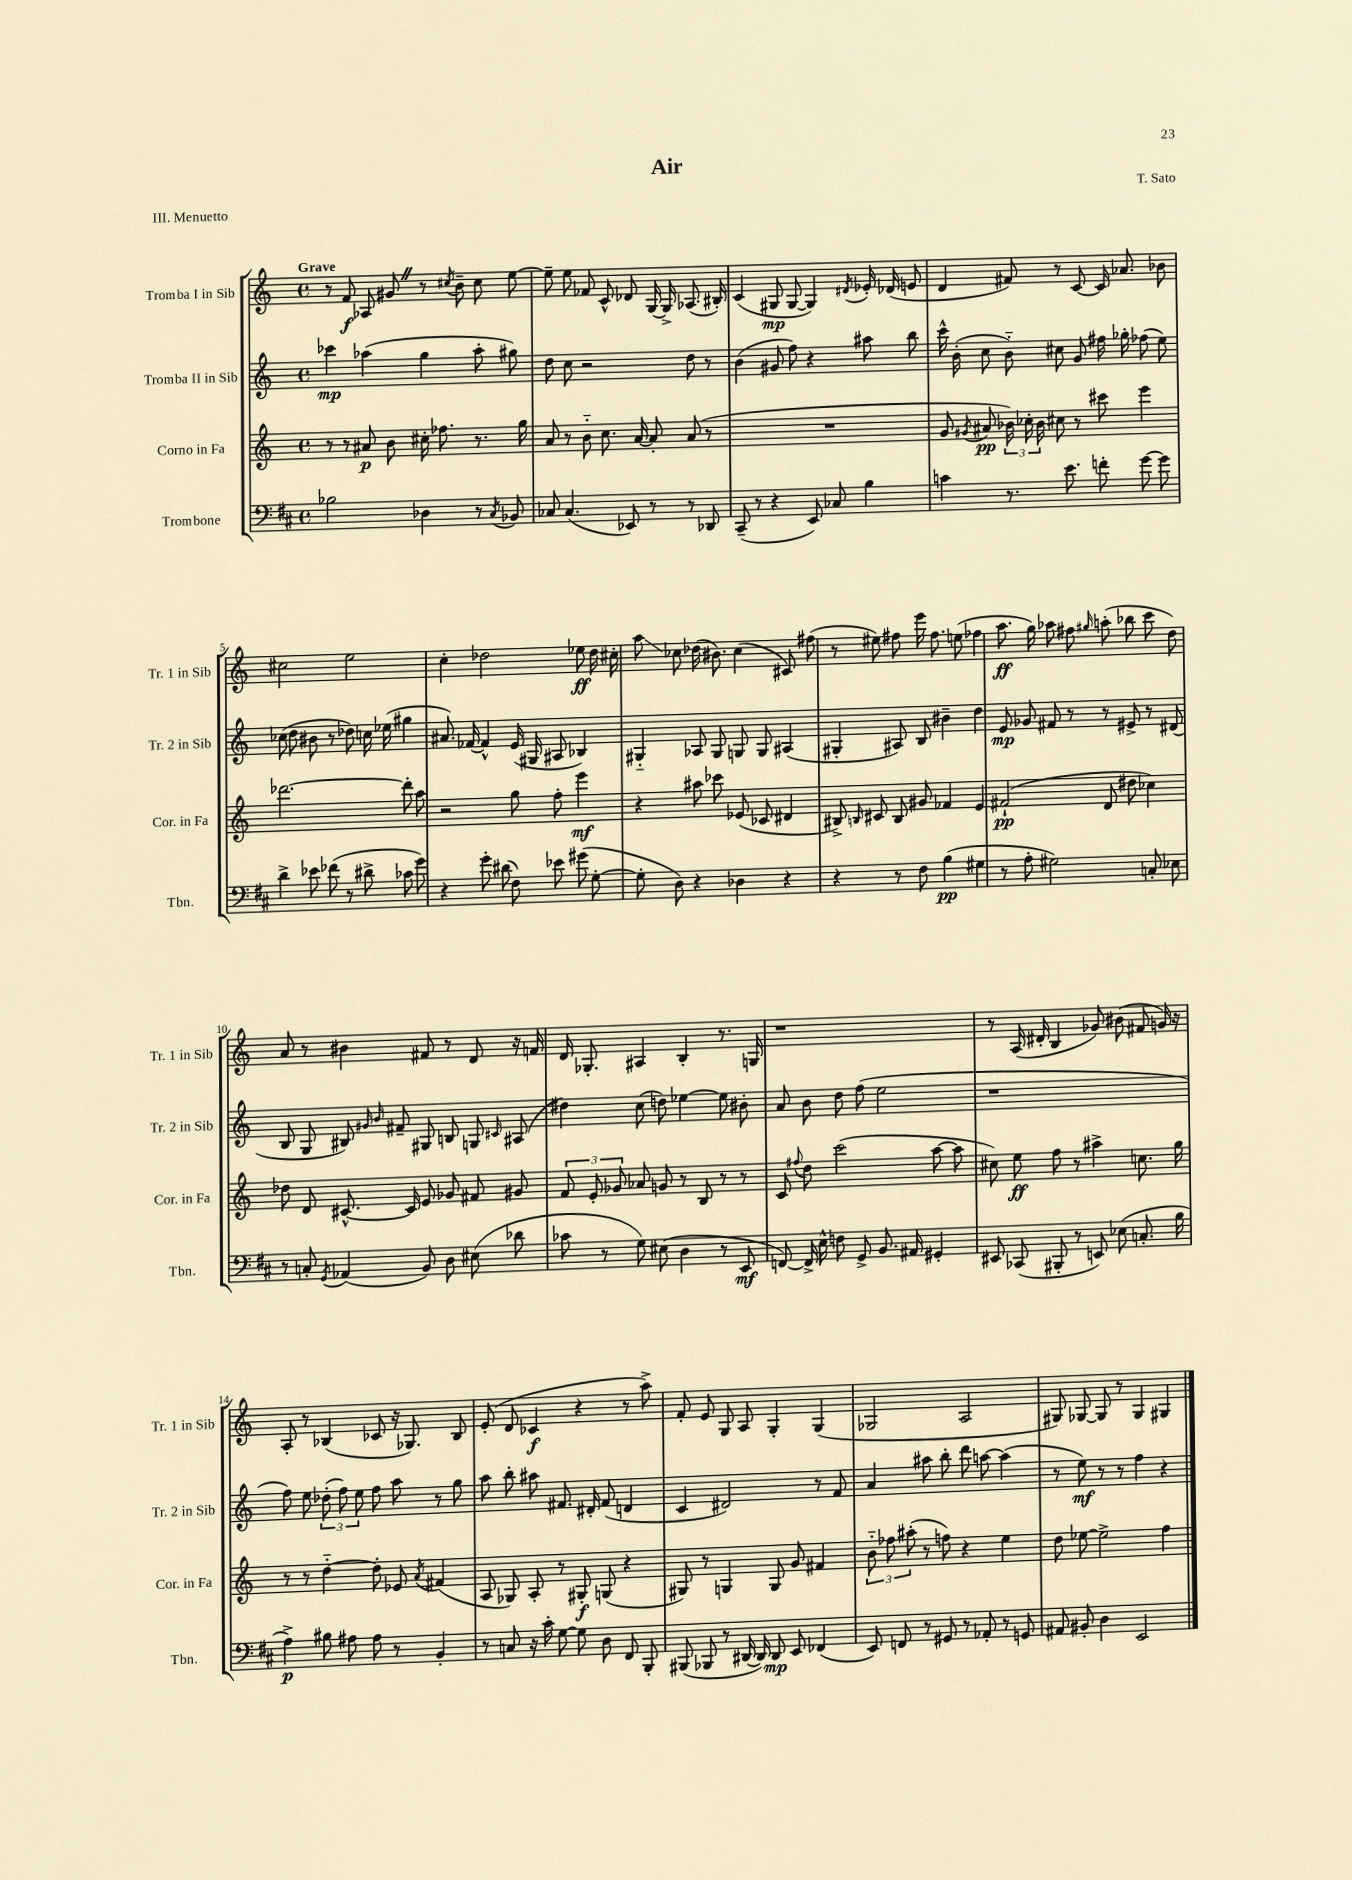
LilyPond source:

\header { title = "Air" composer = "T. Sato" piece = "III. Menuetto" }
<<
\new StaffGroup <<
\new Staff = "s0" \with { instrumentName = "Tromba I in Sib" shortInstrumentName = "Tr. 1 in Sib" } {
    \clef treble \key c \major \defaultTimeSignature \time 4/4 \tempo "Grave"
    \autoBeamOff r8 f'8\f aes8 gis'8 \once \override BreathingSign.text = \markup { \musicglyph "scripts.caesura.straight" } \breathe r8 \acciaccatura { cis''8 } b'8-- cis''8 e''8~ |
    e''8-- e''8 fes'8 c'8-^ des'8 g16~ g16-> aes8.( bis16-.) |
    c'4( gis8\mp gis8~ gis4) \acciaccatura { dis'8 } ees'16-. des'16( e'8 |
    d'4 fis'8) r8 c'8~ c'16 aes'8. bes'8 |
    cis''2 e''2 |
    c''4-. des''2 ees''8\ff des''16 cis''16-. |
    a''8\glissando ces''8 des''16( bis'8.) ces''4( cis'8) fis''8( |
    r8 eis''8) fis''8 e'''16 fis''8. e''8( fes''4 |
    a''8.\ff g''16) aes''8 fis''8 \grace { gis''16 } a''8-.( bes''8 c'''8 d''8) |
    a'8 r8 bis'4 fis'8 r8 d'8 r16 f'16 |
    d'16 ges8.-. ais4 b4-. r8. g16 |
    r1 |
    r8 a16( dis'16-. b4 ges'8) bis'8( fis'8 g'16) r16 |
    a8-. r8 bes4( ces'8 r16 ges8.) bes8 |
    e'8-.( d'8 ces'4\f r4 r8 a''8->) |
    f'8-. e'8 g8 a8 g4-. g4( |
    ges2 a2 |
    gis8) ges8~ ges8 r8 ges4 gis4 \bar "|." |
}
\new Staff = "s1" \with { instrumentName = "Tromba II in Sib" shortInstrumentName = "Tr. 2 in Sib" } {
    \clef treble \key c \major \defaultTimeSignature \time 4/4
    \autoBeamOff ces'''4\mp aes''4( g''4 aes''8-. gis''8) |
    d''8 c''8 r2 d''8 r8 |
    b'4( gis'8 f''8) r4 ais''8 b''8 |
    c'''16-^ b'16-.( c''8 b'8-_) cis''8 g'8 fis''16 ges''16-. fes''8( e''8) |
    ces''8( d''8 bis'8 r8 des''8) c''16 ees''16( gis''4 |
    ais'8.) fes'16~ fes'4-^ e'16( gis16 ais8 bes4) |
    gis4-_ aes8 gis8 g8 g8 ais4( |
    gis4-. ais8) b8 bis'4-- d''4 |
    e'8\mp ges'8 fis'8 r8 r8 eis'8-> r8 dis'8( |
    b8 g8 bis8) \grace { gis'16 b'16 } fis'8-- gis8 b8 g8 \grace { cis'16 } ais8( |
    dis''4) c''8( d''8) ees''4~ ees''8 bis'8-. |
    a'8 b'8 d''8 f''8( e''2 |
    r1 |
    f''8) e''8 \tuplet 3/2 { des''8-.( f''8) e''8 } f''8 a''8 r8 g''8 |
    a''8 b''8-. ais''8 fis'8. dis'16-. fis'8( d'4 |
    c'4 dis'2) r8 f'8 |
    a'4 ais''8 b''8-. d'''8 a''8~ a''4( |
    r8 e''8\mf) r8 r8 f''4 r4 \bar "|." |
}
\new Staff = "s2" \with { instrumentName = "Corno in Fa" shortInstrumentName = "Cor. in Fa" } {
    \clef treble \key c \major \defaultTimeSignature \time 4/4
    \autoBeamOff r8 r8 ais'8\p b'8 cis''16-. fes''8. r8. g''16 |
    a'8 r8 b'8-_ c''8. a'16~ a'8-. a'8( r8 |
    R1 |
    g'8 \acciaccatura { gis'8 } ais'8\pp \tuplet 3/2 { bes'16) ces''16-. bes'16 } cis''8 r8 cis'''8 e'''4 |
    des'''2.~ des'''8-. a''8 |
    r2 g''8 f''8-. e'''4\mf |
    r4 ais''8 ces'''8 ees'8( ces'8 dis'4 |
    bis8->) \grace { b16 } cis'8 b8 gis'8 fes'4 e'4 |
    fis'2-!\pp( d'8 dis''8 ces''4) |
    des''8 d'8 cis'8.~-^ cis'16 e'8 ges'8 fis'8 gis'8 |
    \tuplet 3/2 { f'8 e'8-. ges'8 } aes'8 g'8 r8 b8 r8 r8 |
    c'8 \appoggiatura { fis''8 } d''8 c'''2( a''8~ a''8 |
    cis''8) e''8\ff f''8 r8 ais''4-> c''8. g''16 |
    r8 r8 d''4~-_ d''8-. ees'8 \acciaccatura { a'8 } fis'4( |
    a8 ges8) a8-. r8 gis8-.\f g8( r4 |
    gis8) r8 g4 g8 g'8 fis'4 |
    \tuplet 3/2 { b'8-_ fes''8 ais''8-.( } r8 f''8) r4 e''4 |
    d''8 ees''8~ ees''2-> f''4 \bar "|." |
}
\new Staff = "s3" \with { instrumentName = "Trombone" shortInstrumentName = "Tbn." } {
    \clef bass \key d \major \defaultTimeSignature \time 4/4
    \autoBeamOff bes2 des4 r8 \acciaccatura { cis8 } bes,8 |
    ces8 ces4.( ees,8) r8 r8 des,8 |
    cis,8--( r8 r4 e,8) ces8 b4 |
    c'4 r8. e'8. f'8-. g'8~ g'8 |
    d'4-> ees'8 fes'8( r8 dis'8-> ces'8 g'8) |
    r4 g'8-. dis'8( fis8) ees'8 gis'8( g8~-. |
    g8-. d8) r4 des4 r4 |
    r4 r8 fis8 b4\pp( gis4 |
    r8 a8-. gis2) c8-. ees8 |
    r8 c8-. \acciaccatura { g,8 } aes,4( b,8) d8 eis8( des'8 |
    ces'8 r8 g8) eis8( d4 r8 e,8\mf |
    f,8~) f,16-> e16-^ f8 g,8-> b,8. ais,16 gis,4-. |
    eis,8 ces,8( bis,,8-. r8 e,8) ees8( c8.-. b16 |
    a4->\p) bis8 ais8 ais8 r8 b,4-. |
    r8 c8 r16 cis'16-. g8~ g8 d8 fis,8 b,,8-. |
    bis,,8( bes,,8 r8 dis,16~ dis,16) dis,8\mp e,8 fes,4( |
    e,8) f,8 r8 gis,8 r8 aes,8-. r8 g,8 |
    ais,8 bis,8-. d4 e,2 \bar "|." |
}
>>
>>
